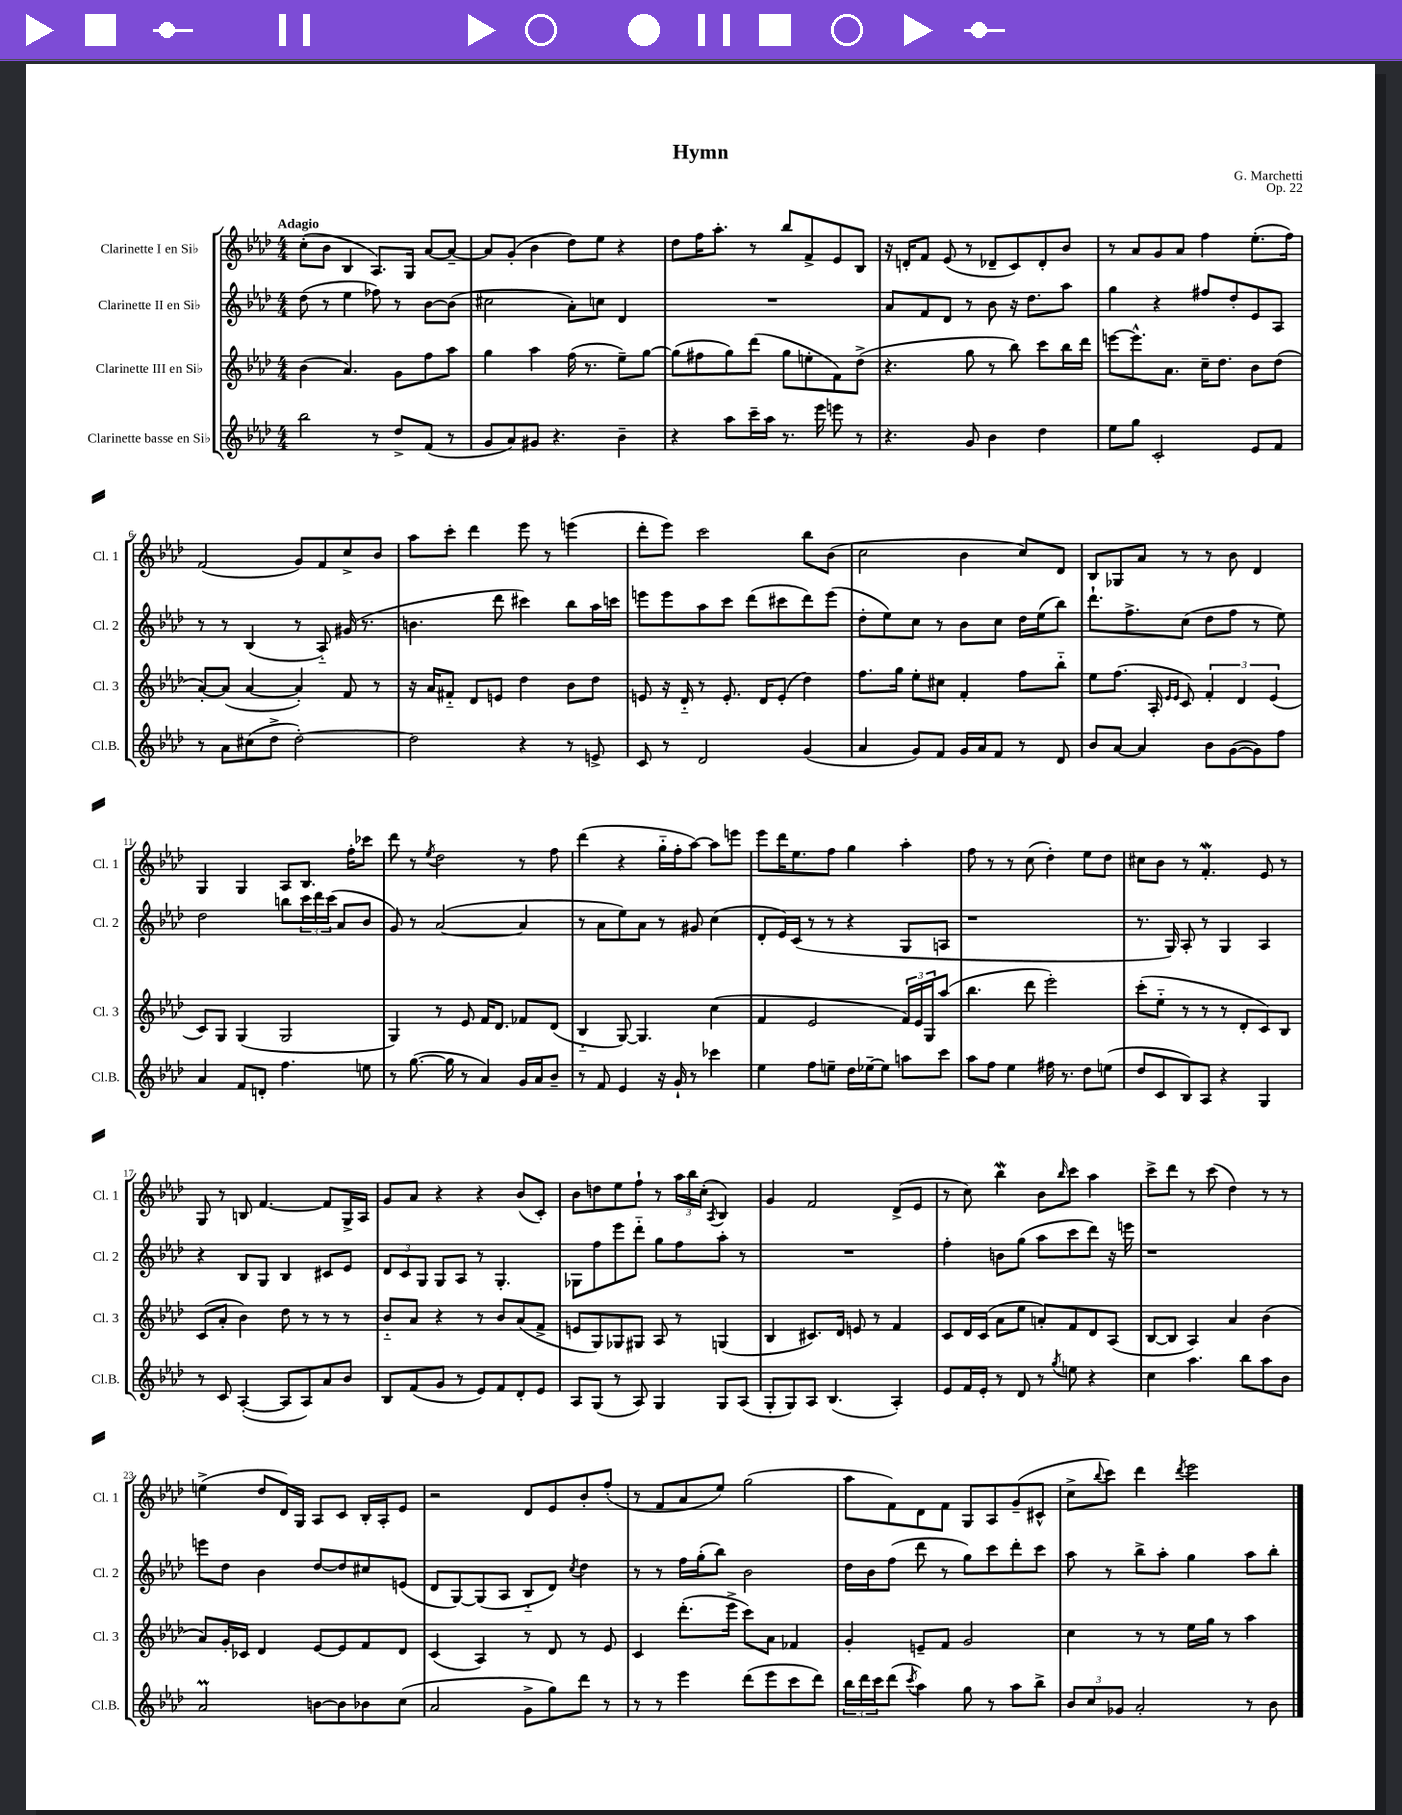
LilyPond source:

\header { title = "Hymn" composer = "G. Marchetti" opus = "Op. 22" }
<<
\new StaffGroup <<
\new Staff = "s0" \with { instrumentName = "Clarinette I en Sib" shortInstrumentName = "Cl. 1" } {
    \clef treble \key aes \major \numericTimeSignature \time 4/4 \tempo "Adagio"
    c''8-.( bes'8 bes4 aes8.) g16 aes'8~ aes'8~-- |
    aes'8 g'8-.( bes'4 des''8) ees''8 r4 |
    des''8 f''16 aes''8.-. r8 bes''8 f'8-> ees'8 bes8 |
    r16 d'16-. f'8 ees'8( r8 des'8-- c'8) des'8-. bes'8 |
    r8 aes'8 g'8 aes'8 f''4 ees''8.-.( f''16) |
    f'2( g'8) f'8 c''8-> bes'8 |
    aes''8 c'''8-. des'''4 ees'''8 r8 e'''4( |
    des'''8-. ees'''8) c'''2 bes''8 bes'8( |
    c''2 bes'4 c''8) des'8 |
    bes8 ges8 aes'8 r8 r8 bes'8 des'4 |
    g4 g4 aes8 bes8. f''16-. ces'''8 |
    des'''8 r8 \acciaccatura { ees''8 } des''2 r8 f''8 |
    des'''4( r4 g''16-_ f''16-. aes''8~) aes''8 e'''8 |
    ees'''8 des'''16 ees''8. f''8 g''4 aes''4-. |
    f''8 r8 r8 c''8( des''4-.) ees''8 des''8 |
    cis''8 bes'8 r8 f'4.-.\mordent ees'8 r8 |
    g8 r8 b8 f'4.~ f'8 g16-> aes16 |
    g'8 aes'8 r4 r4 bes'8( c'8-.) |
    bes'8 d''8 ees''8 f''8-! r8 \tuplet 3/2 { aes''16 bes''16 c''16-.( } \acciaccatura { aes8 } bes4) |
    g'4 f'2 des'8->( ees'8 |
    r8 c''8) bes''4\mordent bes'8 \grace { bes''16 } c'''8 aes''4 |
    c'''8-> des'''8 r8 c'''8( des''4) r8 r8 |
    e''4->( des''8 des'16) g16 aes8 c'8 bes16-. aes16-. ees'8 |
    r2 des'8 ees'8 bes'8-. f''8-.( |
    r8 f'8 aes'8 ees''8) g''2( |
    aes''8 f'8) des'8 f'8 g8 aes8 g'8--( cis'8-^ |
    c''8-> \appoggiatura { bes''8 } c'''8) des'''4 \acciaccatura { des'''8 } ees'''2 \bar "|." |
}
\new Staff = "s1" \with { instrumentName = "Clarinette II en Sib" shortInstrumentName = "Cl. 2" } {
    \clef treble \key aes \major \numericTimeSignature \time 4/4
    des''8( r8 ees''4 fes''8) r8 bes'8~ bes'8( |
    cis''2 aes'8-.) c''8 des'4 |
    R1 |
    aes'8 f'8 des'8 r8 bes'8 r16 des''8. aes''8 |
    g''4 r4 fis''8 des''8-. ees'8 aes8 |
    r8 r8 bes4( r8 aes8-_) gis'16( r8. |
    b'4. des'''8 cis'''4) bes''8 aes''16 c'''16 |
    e'''8 e'''8 aes''8 c'''8 des'''8( cis'''8 des'''8) e'''8( |
    des''8-. ees''8) c''8 r8 bes'8 c''8 des''16 ees''16( bes''8) |
    des'''8.-! f''8.-> c''8( des''8 f''8 r8 ees''8) |
    des''2 b''8 \tuplet 3/2 { c'''16 des'''16 c'''16( } aes'8 bes'8 |
    g'8) r8 aes'2~( aes'4 |
    r8 aes'8 ees''8) aes'8 r8 gis'8 c''4( |
    des'8-. ees'16) c'16( r8 r8 r4 g8 a8 |
    r1 |
    r8. g16) aes8-. r8 g4 aes4 |
    r4 bes8 g8 bes4 cis'8 ees'8 |
    \tuplet 3/2 { des'8 c'8 g8 } g8 aes8 r8 g4.-. |
    ges8 f''8 ees'''8 des'''8-_ g''8 f''8 aes''8-. r8 |
    R1 |
    f''4-. b'8 g''8( aes''8 c'''8 des'''8) r16 e'''16 |
    r1 |
    e'''8 des''8 bes'4 des''8~ des''8 cis''8 e'8( |
    des'8 g8~) g8( aes8 bes8-_ des'8) \acciaccatura { c''8 } des''4 |
    r8 r8 f''16 g''16-.( bes''8) bes'2 |
    des''16 bes'16 f''8( des'''8 r8 g''8) c'''8 des'''8-. c'''8 |
    aes''8 r8 bes''8-> aes''8-. g''4 aes''8 bes''8-. \bar "|." |
}
\new Staff = "s2" \with { instrumentName = "Clarinette III en Sib" shortInstrumentName = "Cl. 3" } {
    \clef treble \key aes \major \numericTimeSignature \time 4/4
    bes'4( aes'4.) g'8 f''8 aes''8 |
    g''4 aes''4 f''16( r8. ees''8--) g''8~ |
    g''8( fis''8 g''8) des'''8( g''8 e''8-. f'8) des''8->( |
    r4. g''8 r8 bes''8) c'''8 bes''16 des'''16 |
    e'''8~ e'''8.-^ aes'8. c''16-- des''8. bes'8 des''8( |
    aes'8~-.) aes'8( aes'4~ aes'4-.) f'8 r8 |
    r16 aes'16 fis'8-_ des'8 e'8 des''4 bes'8 des''8 |
    e'8 r16 des'16-_ r8 e'8.-. des'16 e'8-.( des''4) |
    f''8. g''16 ees''8-. cis''8 f'4-. f''8 bes''8-_ |
    ees''8 f''8.( aes16-. \grace { ees'16 ees'16 } c'8) \tuplet 3/2 { f'4-. des'4 ees'4( } |
    c'8) g8 g4( g2 |
    g4) r8 ees'8 f'16 des'8. fes'8 des'8( |
    bes4-_ g8~) g4. c''4( |
    f'4 ees'2 \tuplet 3/2 { f'16) ees'16 g16 } aes''8( |
    bes''4. des'''8 ees'''2-.) |
    c'''8-.( ees''8-_ r8 r8 r8 des'8-. c'8) bes8 |
    c'8( aes'8-. bes'4) des''8 r8 r8 r8 |
    bes'8-_ aes'8 r4 r8 bes'8 aes'8( f'8-> |
    e'8 g8) ges8 gis8 aes8 r8 g4( |
    bes4 cis'8.) des'16 e'8 r8 f'4 |
    c'8 des'16 c'16( aes'8 ees''8 a'8-.) f'8 des'8 aes8( |
    bes8~ bes8 aes4) aes'4 bes'4( |
    aes'8) g'16-. ces'16 des'4 ees'8~ ees'8 f'8 des'8 |
    c'4( aes4) r8 des'8 r8 ees'8 |
    c'4 des'''8.-.( ees'''16-> c'''8) aes'8 fes'4 |
    g'4-. e'8-- f'8 g'2 |
    c''4 r8 r8 ees''16 g''16 r8 aes''4 \bar "|." |
}
\new Staff = "s3" \with { instrumentName = "Clarinette basse en Sib" shortInstrumentName = "Cl.B." } {
    \clef treble \key aes \major \numericTimeSignature \time 4/4
    bes''2 r8 des''8-> f'8( r8 |
    g'8 aes'8) gis'8 r4. bes'4-- |
    r4 aes''8 c'''16-- aes''16 r8. ees'''16 e'''8 r8 |
    r4. g'8 bes'4 des''4 |
    ees''8 g''8 c'2-. ees'8 f'8 |
    r8 aes'8 cis''8( des''8-> des''2~-.) |
    des''2 r4 r8 e'8-> |
    c'8 r8 des'2 g'4( |
    aes'4 g'8) f'8 g'16 aes'16 f'8 r8 des'8 |
    bes'8 aes'8~ aes'4 bes'8 g'8~( g'8) f''8 |
    aes'4 f'8 d'8-. f''4. e''8 |
    r8 g''8.~( g''16 r8 aes'4) g'16 aes'16 bes'8-- |
    r8 f'8 ees'4 r16 g'16-! r8 ces'''4 |
    ees''4 f''8 e''8-- des''16 ees''16~-- ees''8 a''8 c'''8 |
    aes''8 f''8 ees''4 fis''16 r8. des''8 e''8( |
    des''8 c'8 bes8) aes8 r4 g4 |
    r8 c'8 aes4~-.( aes8 aes8) aes'8 bes'8 |
    bes8 f'8( g'8 r8 ees'8) f'8 des'8-. ees'8 |
    aes8 g8( r8 aes8) g4 g8 aes8( |
    g8-. g8) aes8 bes4.( aes4-.) |
    ees'8 f'16 ees'16-. r8 des'8 r8 \acciaccatura { g''8 } e''8 r4 |
    c''4 aes''4. bes''8 aes''8 bes'8 |
    aes'2\prall b'8~ b'8 bes'8 c''8( |
    aes'2 g'8-> g''8) des'''8 r8 |
    r8 r8 ees'''4 des'''8( ees'''8 c'''8 des'''8) |
    \tuplet 3/2 { bes''16 des'''16 c'''16 } des'''8( \acciaccatura { c'''8 } aes''4) g''8 r8 aes''8 bes''8-> |
    \tuplet 3/2 { bes'8 c''8 ges'8 } aes'2-. r8 bes'8 \bar "|." |
}
>>
>>
